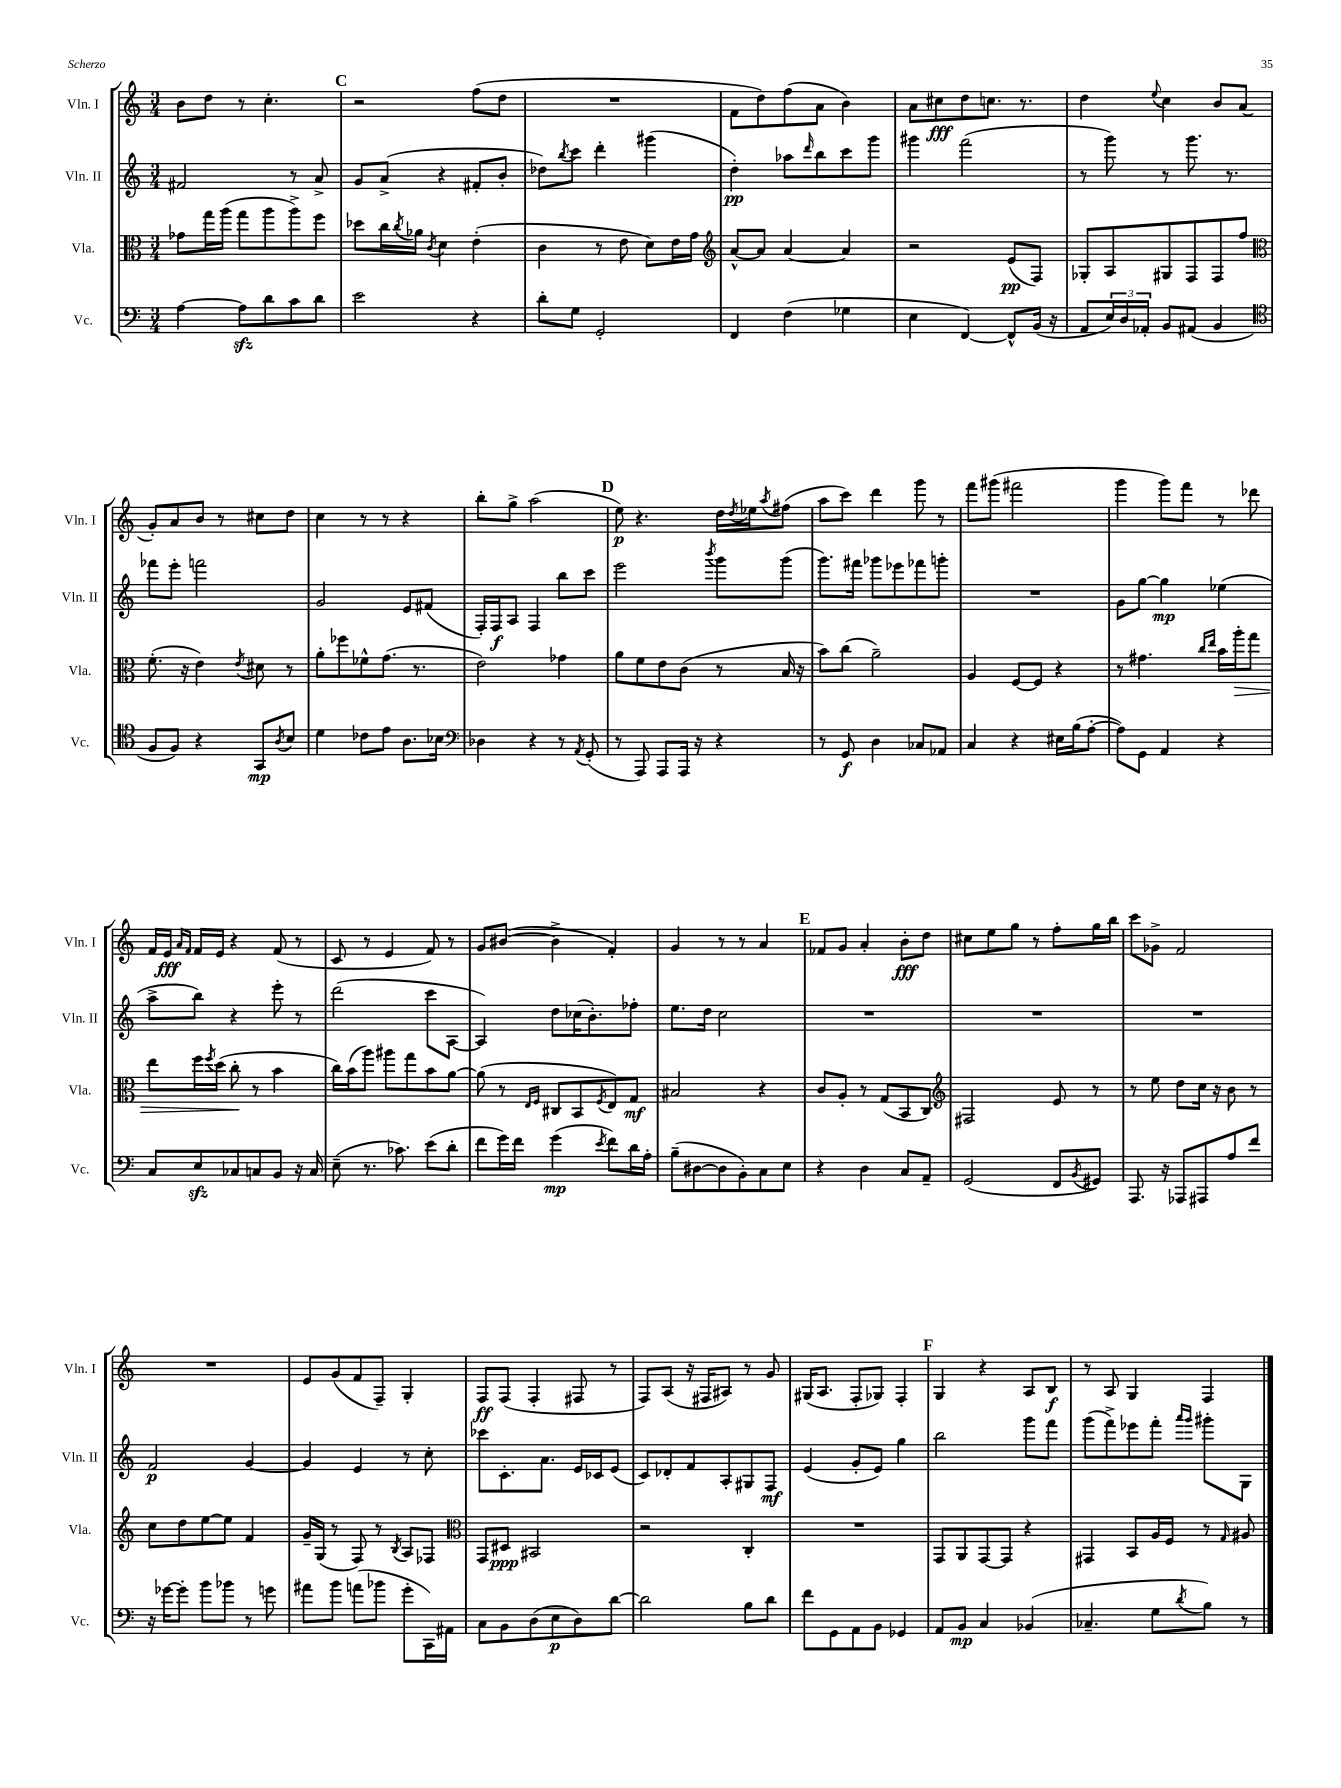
<<
\new StaffGroup <<
\new Staff = "s0" \with { instrumentName = "Vln. I" shortInstrumentName = "Vln. I" } {
    \clef treble \key c \major \numericTimeSignature \time 3/4
    b'8 d''8 r8 c''4.-. |
    \mark \markup { \bold "C" } r2 f''8( d''8 |
    R2. |
    f'8 d''8) f''8( a'8 b'4) |
    a'8 cis''8\fff d''8 c''8. r8. |
    d''4 \appoggiatura { e''8 } c''4 b'8 a'8( |
    g'8-.) a'8 b'8 r8 cis''8 d''8 |
    c''4 r8 r8 r4 |
    b''8-. g''8-> a''2( |
    \mark \markup { \bold "D" } e''8\p) r4. d''16 \acciaccatura { d''8 } ees''16 \acciaccatura { a''8 } fis''8( |
    a''8 c'''8) d'''4 g'''8 r8 |
    f'''8 gis'''8( fis'''2 |
    g'''4 g'''8) f'''8 r8 des'''8 |
    f'16 e'16\fff \grace { a'16 f'16 } f'16 e'16 r4 f'8( r8 |
    c'8 r8 e'4 f'8) r8 |
    g'8 bis'8~( bis'4-> f'4-.) |
    g'4 r8 r8 a'4 |
    \mark \markup { \bold "E" } fes'8 g'8 a'4-. b'8-.\fff d''8 |
    cis''8 e''8 g''8 r8 f''8-. g''16 b''16 |
    c'''8 ges'8-> f'2 |
    R2. |
    e'8 g'8( f'8 f8--) g4-. |
    f8\ff f8( f4-. fis8 r8 |
    f8) a8( r16 fis16 ais8) r8 g'8 |
    gis16( a8. f8-. ges8) f4-. |
    \mark \markup { \bold "F" } g4 r4 a8 b8\f |
    r8 a8 g4 f4 \bar "|." |
}
\new Staff = "s1" \with { instrumentName = "Vln. II" shortInstrumentName = "Vln. II" } {
    \clef treble \key c \major \numericTimeSignature \time 3/4
    fis'2 r8 a'8-> |
    \mark \markup { \bold "C" } g'8 a'8->( r4 fis'8-. b'8-. |
    des''8) \acciaccatura { b''8 } c'''8 d'''4-. gis'''4( |
    d''4-.\pp) aes''8 \grace { d'''16 } b''8 c'''8 g'''8 |
    gis'''4 f'''2( |
    r8 g'''8) r8 g'''8. r8. |
    fes'''8 e'''8-. f'''2 |
    g'2 e'8 fis'8( |
    f16-.) f16\f a8 f4 b''8 c'''8 |
    \mark \markup { \bold "D" } e'''2 \acciaccatura { b'''8 } g'''8 g'''8( |
    g'''8.) fis'''16 ges'''8 ees'''8 fes'''8 g'''8-. |
    R2. |
    g'8 g''8~ g''4\mp ees''4( |
    a''8-> b''8) r4 e'''8-. r8 |
    d'''2( c'''8 a8~ |
    a4) d''8 ces''16( b'8.-.) fes''8-. |
    e''8. d''16 c''2 |
    \mark \markup { \bold "E" } R2. |
    R2. |
    R2. |
    f'2\p g'4~ |
    g'4 e'4 r8 c''8-. |
    ces'''8 c'8.-. a'8. e'16 ces'16 e'8( |
    c'8) des'8-. f'8 a8-. gis8 f8\mf |
    e'4( g'8-. e'8) g''4 |
    \mark \markup { \bold "F" } b''2 g'''8 f'''8 |
    g'''8( f'''8->) ees'''8 f'''8-. \grace { a'''16 g'''16 } gis'''8-. g8 \bar "|." |
}
\new Staff = "s2" \with { instrumentName = "Vla." shortInstrumentName = "Vla." } {
    \clef alto \key c \major \numericTimeSignature \time 3/4
    ges'8 g''16 a''16( g''8 a''8 a''8->) f''8 |
    \mark \markup { \bold "C" } des''8 c''16 \acciaccatura { c''8 } aes'16 \acciaccatura { c'8 } d'4 e'4-.( |
    c'4 r8 e'8 d'8) e'16 g'16 |
    \clef treble a'8~-^ a'8 a'4~ a'4 |
    r2 e'8\pp( f8) |
    ges8-. a8 gis8 f8 f8 f''8 |
    \clef alto f'8.-.( r16 e'4) \acciaccatura { e'8 } dis'8 r8 |
    a'8-. fes''8 fes'8-^ g'8.( r8. |
    e'2) ges'4 |
    \mark \markup { \bold "D" } a'8 f'8 e'8 c'8( r8 b16 r16 |
    b'8) c''8( a'2--) |
    a4 f8~ f8 r4 |
    r8 gis'4. \grace { c''16 e''16 } b'16 a''16-.\> g''8 |
    e''8 f''16 \acciaccatura { f''8 } d''16( c''8-.\! r8 b'4 |
    c''16) b'16( a''8) ais''8 g''8 b'8 a'8~ |
    a'8( r8 \grace { e16 f16 } cis8 b,8 \acciaccatura { f8 } e8) g8\mf |
    bis2 r4 |
    \mark \markup { \bold "E" } c'8 a8-. r8 g8( b,8 c8) |
    \clef treble fis2 e'8 r8 |
    r8 e''8 d''8 c''16 r16 b'8 r8 |
    c''8 d''8 e''8~ e''8 f'4 |
    g'16-- g16( r8 f8) r8 \acciaccatura { b8 } a8 fes8 |
    \clef alto g,8 dis8\ppp bis,2 |
    r2 c4-. |
    R2. |
    \mark \markup { \bold "F" } g,8 a,8 g,8~ g,8 r4 |
    gis,4 b,8 a16 f16 r8 \grace { g16 } ais8 \bar "|." |
}
\new Staff = "s3" \with { instrumentName = "Vc." shortInstrumentName = "Vc." } {
    \clef bass \key c \major \numericTimeSignature \time 3/4
    a4~ a8\sfz d'8 c'8 d'8 |
    \mark \markup { \bold "C" } e'2 r4 |
    d'8-. g8 g,2-. |
    f,4 f4( ges4 |
    e4 f,4~) f,8-^ b,16( r16 |
    a,8 \tuplet 3/2 { e16) d16 aes,16-. } b,8 ais,8( b,4 |
    \clef tenor f8 f8) r4 g,8\mp \acciaccatura { a8 } b8 |
    d'4 ces'8 e'8 a8. bes16 |
    \clef bass des4 r4 r8 \acciaccatura { a,8 } g,8-.( |
    \mark \markup { \bold "D" } r8 a,,8) a,,8 a,,16 r16 r4 |
    r8 g,8\f d4 ces8 aes,8 |
    c4 r4 eis16 b16( a8~-. |
    a8) g,8 a,4 r4 |
    c8 e8\sfz ces8 c8 b,8 r16 c16 |
    e8--( r8. ces'8.) e'8( d'8-. |
    f'8 g'16) f'16 g'4\mp( \acciaccatura { e'8 } f'8) d'16 a16-. |
    b8--( dis8~ dis8 b,8-.) c8 e8 |
    \mark \markup { \bold "E" } r4 d4 c8 a,8-- |
    g,2( f,8 \acciaccatura { b,8 } gis,8) |
    a,,8. r16 aes,,8 ais,,8 a8 f'8 |
    r16 ges'16~ ges'8-. b'8 bes'8 r8 g'8 |
    ais'8 b'8 a'8( bes'8 g'8-. c,16) ais,16 |
    c8 b,8 d8( e8\p d8) d'8~ |
    d'2 b8 d'8 |
    f'8 g,8 a,8 b,8 ges,4 |
    \mark \markup { \bold "F" } a,8 b,8\mp c4 bes,4( |
    ces4.-- g8 \acciaccatura { d'8 } b8) r8 \bar "|." |
}
>>
>>
\layout { \context { \Score \remove "Bar_number_engraver" } }
